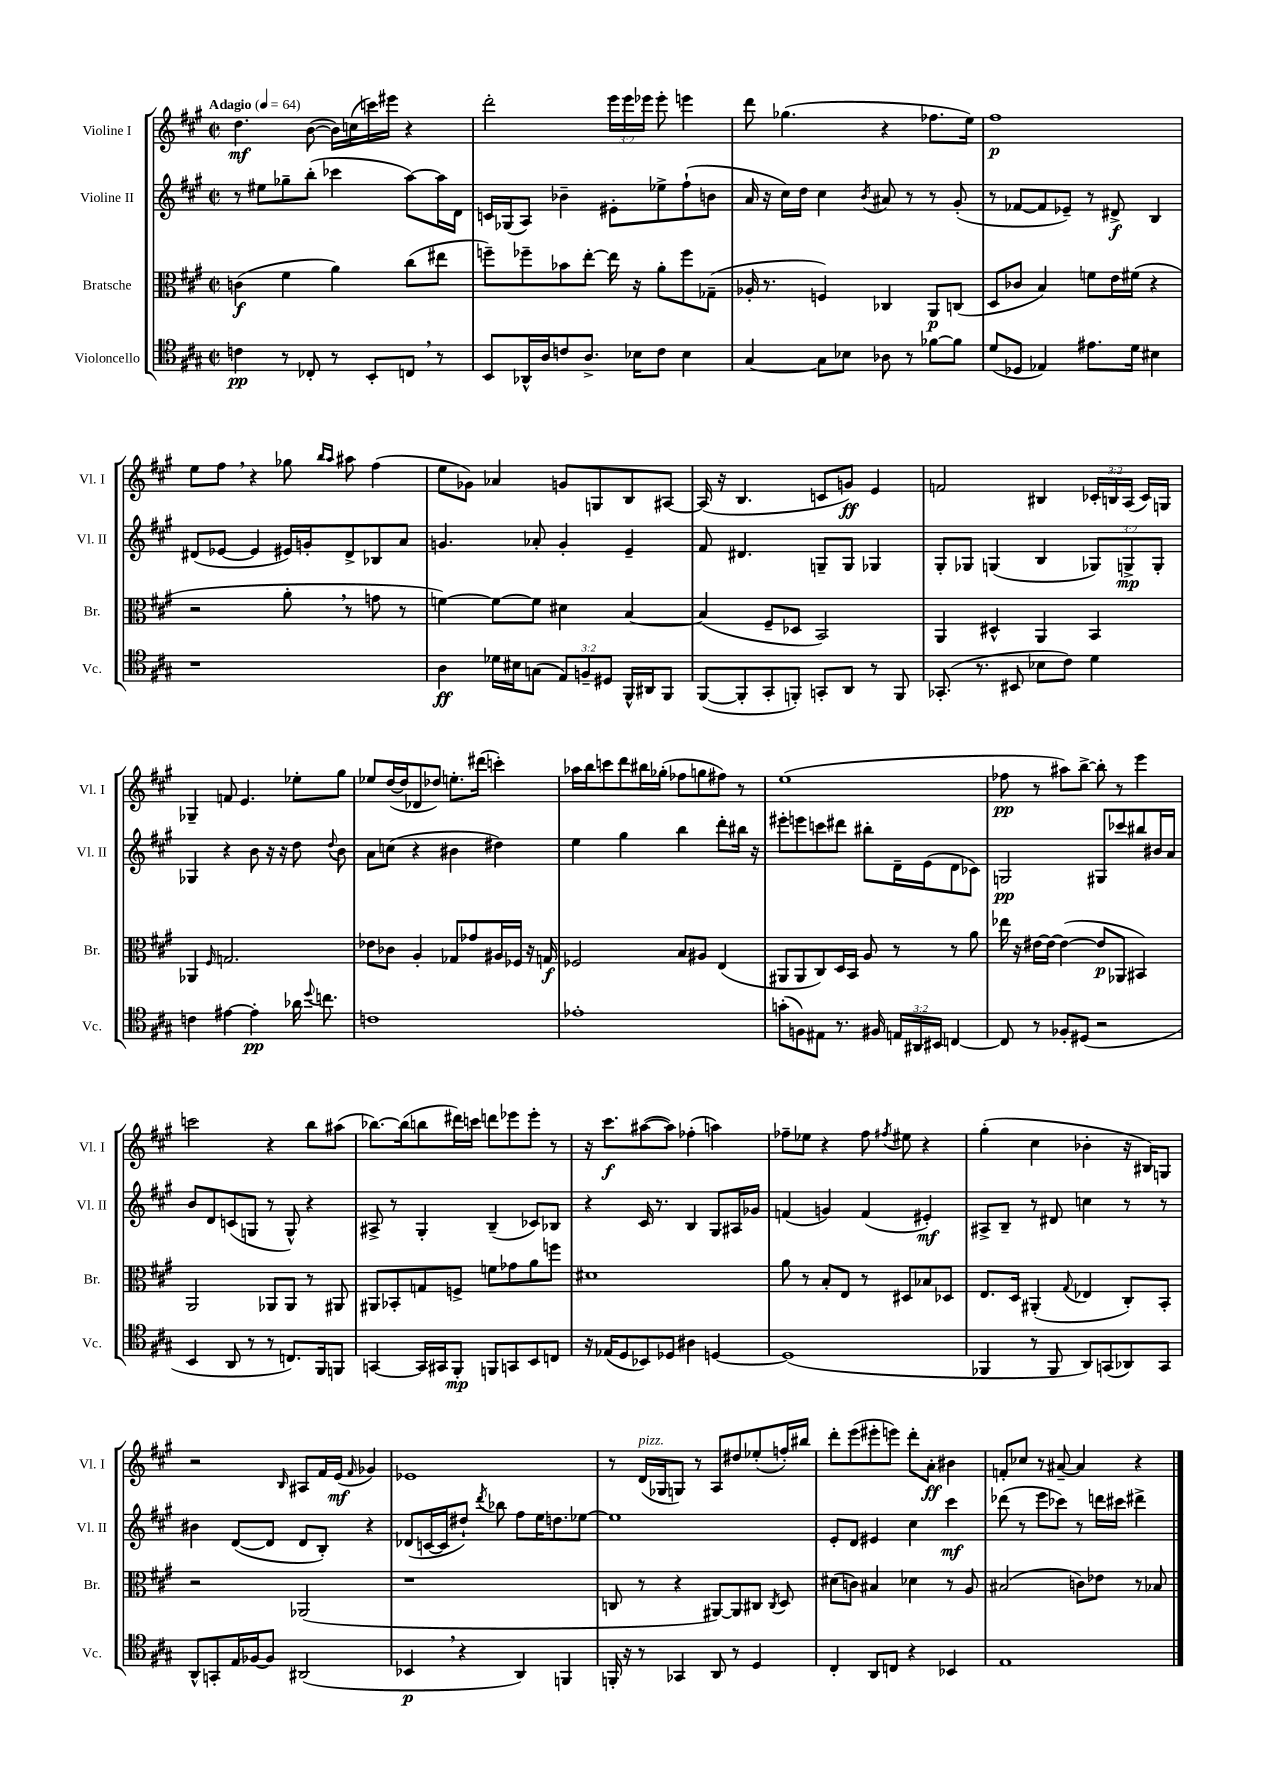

**kern	**kern	**kern	**kern
*staff4	*staff3	*staff2	*staff1
*clefC4	*clefC3	*clefG2	*clefG2
*k[f#c#g#]	*k[f#c#g#]	*k[f#c#g#]	*k[f#c#g#]
*M2/2	*M2/2	*M2/2	*M2/2
*met(c|)	*met(c|)	*met(c|)	*met(c|)
*MM64	*MM64	*MM64	*MM64
4c	(4c	8r	4.dd
.	.	8ee#	.
8r	4f#	8gg-~	.
8C-'	.	(8bb'	([8b
8r	4a)	4ccc-	16b])
.	.	.	(16cc
8BB'	.	.	16ccc)
.	.	.	16eee#
8C	(8cc#	[8aa)	4r
8r	8ee#	16aa]	.
.	.	16d	.
=	=	=	=
8BB	8ff~)	16c	2ddd'
.	.	(16G-	.
16AA-^^	8ff-~	8A)	.
16A	.	.	.
8c	8b-	4b-~	.
8.A^	[8ee'	.	.
.	16ee]	8e#'	24eee
.	.	.	24eee
16B-	16r	.	.
.	.	.	24eee-
8c	8a'	8ee-^	8eee-'
4B-	8ff-	(8ff#`	4eee
.	(8G-~	8b	.
=	=	=	=
[4G#	16A-'	16a	8ddd
.	8.r	16r	.
.	.	16cc#)	(4.gg-
.	.	16dd	.
8G#]	4F)	4cc#	.
8B-	.	.	.
.	.	8qb	.
8A-	4C-	8a#	4r
8r	.	8r	.
[8f-	8AA	8r	8.ff-
8f-]	(8C	(8g#'	.
.	.	.	16ee)
=	=	=	=
(8d	8D	8r	1ff#
8D-	8c-	[8f-	.
4E-)	4B)	8f-]	.
.	.	8e-~)	.
8.e#	8f	8r	.
.	16e	8d#^	.
16d	(16f#	.	.
4B#	4r	4B	.
=	=	=	=
1r	2r	(8d#	8ee
.	.	[8e-	8ff#
.	.	4e-]	4r
.	8a'	16e#)	8gg-
.	.	16g'	.
.	.	.	16qqbb
.	.	.	16qqaa
.	8r	8d#^	8aa#
.	8g	8B-	(4ff#
.	8r	8a	.
=	=	=	=
4A	[4f)	4.g	8ee
.	.	.	8g-)
16d-	8f_	.	4a-
16B#	.	.	.
(8G	8f]	8a-'	.
12E)	4d#	4g'	8g
12F~	.	.	.
.	.	.	8G
12D#	.	.	.
16FF#^^	[4B	4e~	8B
16AA#	.	.	.
8FF#	.	.	[8A#
=	=	=	=
([8FF#	(4B]	8f#	(16A#]
.	.	.	16r
8FF#']	.	4.d#	4.B
8GG#'	8F#~	.	.
8FF')	8D-	.	.
8GG'	2BB)	8G~	8c
8AA	.	8G	8g)
8r	.	4G-	4e
8FF	.	.	.
=	=	=	=
(8.GG-'	4AA	8G#'	2f
.	.	8G-	.
8.r	.	.	.
.	4D#^^	(4G	.
8BB#	.	.	.
8B-	4AA	4B	4B#
8c#)	.	.	.
4d	4BB	12G-)	24c-'
.	.	.	24B
.	.	12G^	(24A
.	.	.	16c-)
.	.	12G'	.
.	.	.	16G
=	=	=	=
4c	4AA-	4G-	4G-~
.	16qqF#	.	.
[4e#	2.G	4r	8f
.	.	.	4.e
4e#']	.	8b	.
.	.	16r	.
.	.	16r	.
16a-	.	8dd	8ee-'
8qqdd	.	.	.
8.cc	.	.	.
.	.	8qqdd	.
.	.	8b	8gg#
=	=	=	=
1c	8e-	8a	8ee-
.	8c-	(8cc	([16dd
.	.	.	16dd]
.	4A'	4r	8d-
.	.	.	8dd-)
.	8G-	4b#	8.ee'
.	8g-	.	.
.	.	.	(16ddd#
.	16A#	4dd#)	4ccc')
.	16F-	.	.
.	16r	.	.
.	16G	.	.
=	=	=	=
1e-'	2F-	4ee	16aa-
.	.	.	16bb
.	.	.	8ccc
.	.	4gg#	8ddd
.	.	.	16bb#
.	.	.	(16gg-'
.	8B	4bb	8ff-
.	8A#	.	8gg
.	(4E	8ddd'	8ff#)
.	.	16bb#	8r
.	.	16r	.
=	=	=	=
(8g'	8AA#	8eee#'	(1ee
8F)	8AA#	8eee	.
8E#	8C#)	8ccc	.
8.r	16D	8ddd#	.
.	16BB	.	.
.	8A	8bb#'	.
16F#	.	.	.
24E	8r	16d~	.
24AA#	.	.	.
.	.	(16e	.
24BB#	.	.	.
[4C	8r	8d	.
.	8a	8c-)	.
=	=	=	=
8C]	16ee-	2G	8ff-
.	16r	.	.
8r	[16e#	.	8r
.	16e#_	.	.
8F-'	(4e#_	.	8aa#)
(8D#	.	.	[8bb^
2r	8e#]	8G#	8bb']
.	8AA-	8ccc-	8r
.	4BB#)	8bb#	4eee
.	.	16b#	.
.	.	16a	.
=	=	=	=
4BB	2AA	8b	2ccc
.	.	8d	.
8AA	.	(8c	.
8r	.	8G	.
8r	8AA-	8r	4r
8.C)	8AA-	8G^^)	.
.	8r	4r	8bb
16FF#	.	.	.
8FF	8AA#	.	(8aa#
=	=	=	=
[4GG	8AA#	8A#^	[8.bb-)
.	8BB-'	8r	.
.	.	.	(16bb-]
16GG]	8G	4G#'	8bb
16GG#	.	.	.
8FF#'	8F^	.	16ddd#)
.	.	.	16ccc
8FF	8f	(4B~	8ddd
8GG	8g-	.	8eee-
8BB	8a	8c-)	8eee-'
8C	8ff	8B-	8r
=	=	=	=
16r	1d#	4r	16r
(16E-	.	.	8.ccc#
8D	.	.	.
8BB-)	.	16c#	([8aa#
.	.	8.r	.
8D-	.	.	8aa#])
4A#	.	4B	(4ff-'
[4D	.	8G#	4aa)
.	.	16A#	.
.	.	16g-	.
=	=	=	=
(1D]	8a	(4f	8ff-~
.	8r	.	8ee-
.	8B'	4g)	4r
.	8E	.	.
.	8r	(4f	8ff-
.	.	.	8qff#
.	8D#	.	8ee#
.	8B-	4e#')	4r
.	8D-	.	.
=	=	=	=
4FF-	8.E	8A#^	(4gg#'
.	.	8B~	.
.	16D	.	.
8r	(4AA#'	8r	4cc#
8FF-	.	8d#	.
.	8qqG#	.	.
8AA)	4E-	4cc	4b-'
(8GG	.	.	.
8AA-)	8C#')	8r	16r
.	.	.	16B#)
8GG	8BB'	8r	8G
=	=	=	=
8AA^^	2r	4b#	2r
8GG'	.	.	.
16E	.	([8d	.
[16F-	.	.	.
8F-]	.	8d]	.
.	.	.	16qqB
(2AA#	(2AA-	8d	8A#
.	.	8B')	16f#
.	.	.	(16e
.	.	.	16qqf#
.	.	4r	4g-)
=	=	=	=
4BB-	1r	(8d-	1e-
.	.	[16c	.
.	.	16c]	.
4r	.	8dd#`)	.
.	.	8qddd	.
.	.	8bb-	.
4AA)	.	8ff#	.
.	.	16ee	.
.	.	8.dd	.
4FF	.	.	.
.	.	[8ee-	.
=	=	=	=
16FF'	8C	1ee-]	8r
16r	.	.	.
8r	8r	.	(16d
.	.	.	16G-
4GG-	4r	.	8G)
.	.	.	8r
8AA	[8AA#)	.	8A
8r	8AA#]	.	8dd#
4D	8C#	.	(8ee-'
.	8qC#	.	.
.	8D	.	16ff')
.	.	.	16bb#
=	=	=	=
4C#'	(8d#	8e'	8ddd'
.	8c)	8d	(8eee
8AA	4B#	4e#	8eee#'
8C	.	.	8eee)
4r	4d-	4cc#	8ddd'
.	.	.	8a'
4BB-	8r	4ccc#	4b#
.	8A	.	.
=	=	=	=
1E	(2B#	(8ddd-	8f'
.	.	8r	8cc-
.	.	8eee	8r
.	.	8ccc-)	[8a#~
.	8c)	8r	4a#]
.	8e-	16ddd	.
.	.	16ccc#	.
.	8r	4ddd#^	4r
.	8B-	.	.
==	==	==	==
*-	*-	*-	*-
